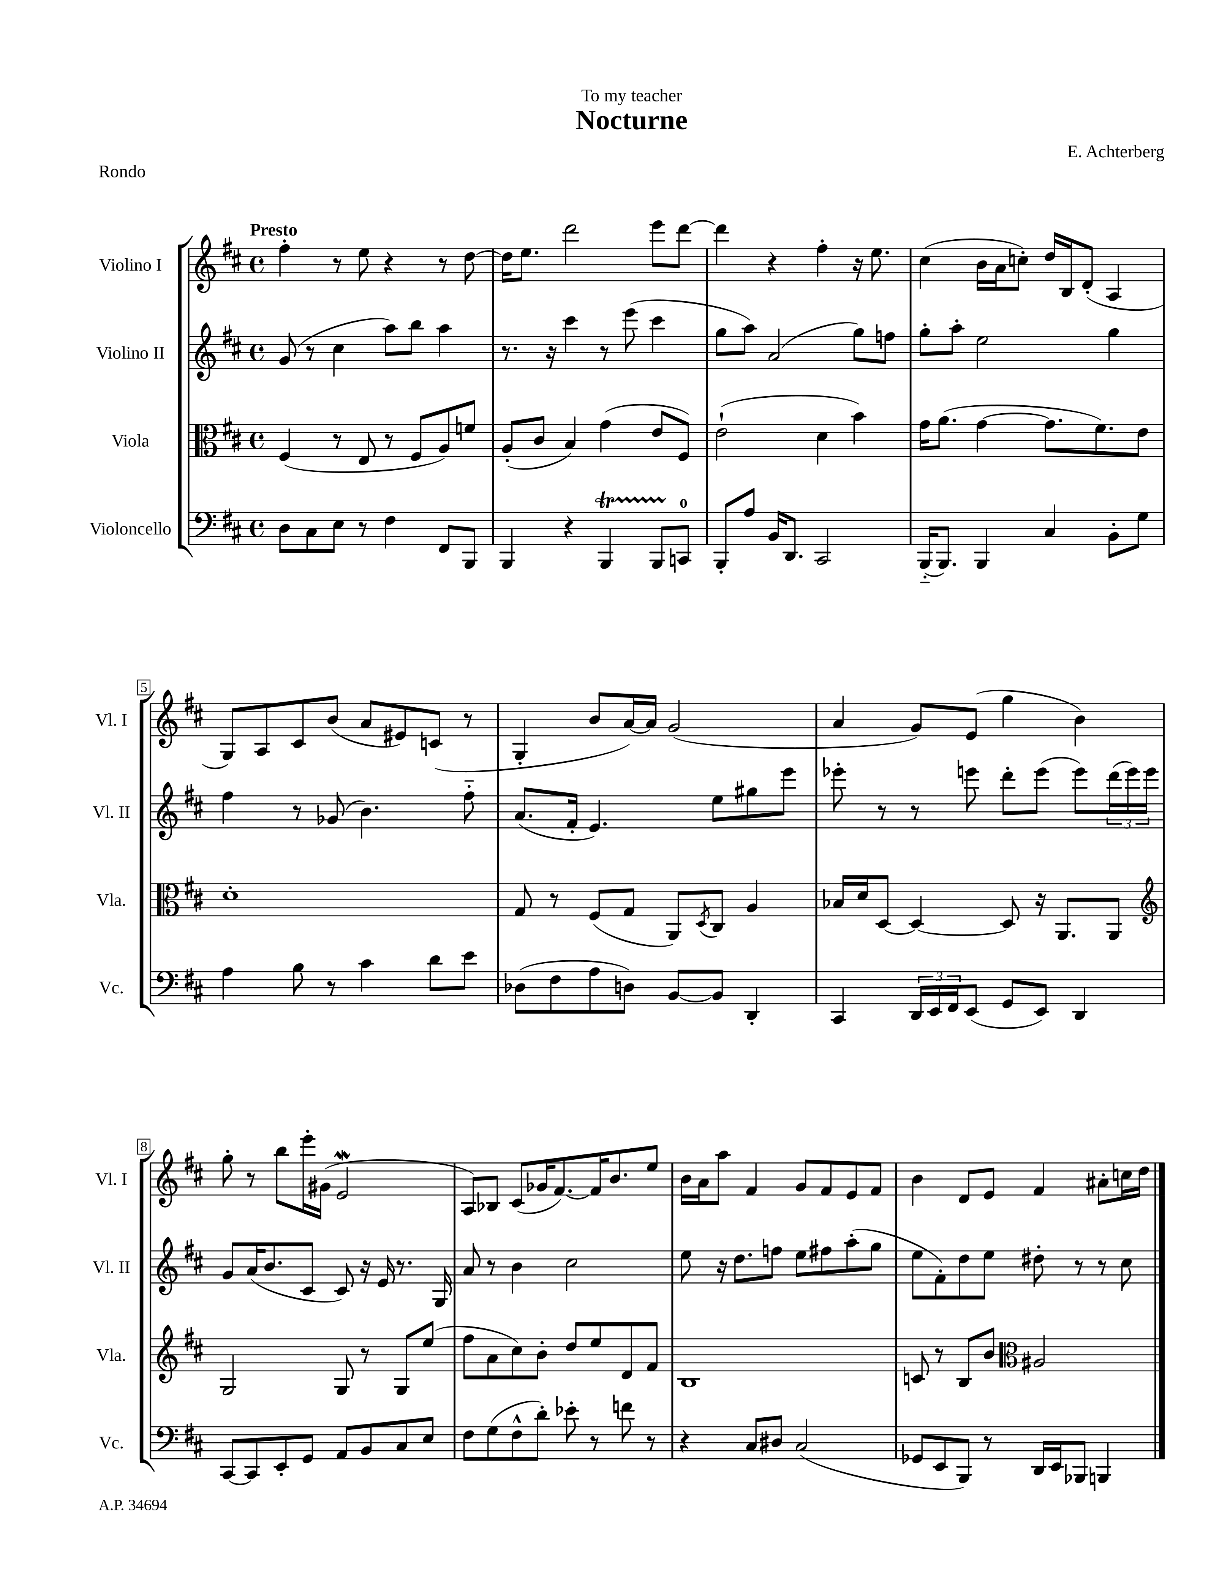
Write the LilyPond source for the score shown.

\header { title = "Nocturne" composer = "E. Achterberg" dedication = "To my teacher" piece = "Rondo" }
<<
\new StaffGroup <<
\new Staff = "s0" \with { instrumentName = "Violino I" shortInstrumentName = "Vl. I" } {
    \clef treble \key d \major \defaultTimeSignature \time 4/4 \tempo "Presto"
    fis''4-. r8 e''8 r4 r8 d''8~ |
    d''16 e''8. d'''2 e'''8 d'''8~ |
    d'''4 r4 fis''4-. r16 e''8. |
    cis''4( b'16 a'16 c''8-.) d''16 b16 d'8-.( a4 |
    g8) a8 cis'8 b'8( a'8 eis'8) c'8( r8 |
    g4-. b'8 a'16~) a'16 g'2( |
    a'4 g'8) e'8( g''4 b'4) |
    g''8-. r8 b''8 e'''16-. gis'16( e'2\mordent |
    a8) bes8 cis'8( ges'16 fis'8.~) fis'16 b'8. e''8 |
    b'16 a'16 a''8 fis'4 g'8 fis'8 e'8 fis'8 |
    b'4 d'8 e'8 fis'4 ais'8-. c''16 d''16 \bar "|." |
}
\new Staff = "s1" \with { instrumentName = "Violino II" shortInstrumentName = "Vl. II" } {
    \clef treble \key d \major \defaultTimeSignature \time 4/4
    g'8( r8 cis''4 a''8) b''8 a''4 |
    r8. r16 cis'''4 r8 e'''8( cis'''4 |
    g''8 a''8) a'2( g''8) f''8 |
    g''8-. a''8-. e''2 g''4 |
    fis''4 r8 ges'8( b'4.) fis''8-_ |
    a'8.( fis'16-. e'4.) e''8 gis''8 e'''8 |
    ees'''8-. r8 r8 e'''8 d'''8-. e'''8( e'''8) \tuplet 3/2 { d'''16( e'''16) e'''16 } |
    g'8 a'16( b'8. cis'8 cis'8) r16 e'16 r8. g16 |
    a'8 r8 b'4 cis''2 |
    e''8 r16 d''8. f''8 e''8 fis''8 a''8-.( g''8 |
    e''8 fis'8-.) d''8 e''8 dis''8-. r8 r8 cis''8 \bar "|." |
}
\new Staff = "s2" \with { instrumentName = "Viola" shortInstrumentName = "Vla." } {
    \clef alto \key d \major \defaultTimeSignature \time 4/4
    fis4( r8 e8 r8 fis8 a8) f'8 |
    a8-.( cis'8 b4) g'4( e'8 fis8) |
    e'2-!( d'4 b'4) |
    g'16 a'8.( g'4~ g'8. fis'8.) e'8 |
    d'1-. |
    g8 r8 fis8( g8 a,8) \acciaccatura { d8 } cis8 a4 |
    bes16 d'16 d8~ d4~ d8 r16 a,8. a,8 |
    \clef treble g2 g8 r8 g8 e''8( |
    fis''8 a'8 cis''8) b'8-. d''8 e''8 d'8 fis'8 |
    b1 |
    c'8 r8 b8 b'8 \clef alto ais2 \bar "|." |
}
\new Staff = "s3" \with { instrumentName = "Violoncello" shortInstrumentName = "Vc." } {
    \clef bass \key d \major \defaultTimeSignature \time 4/4
    d8 cis8 e8 r8 fis4 fis,8 b,,8 |
    b,,4 r4 b,,4\startTrillSpan b,,8 c,8-0\stopTrillSpan |
    b,,8-. a8 b,16 d,8. cis,2 |
    b,,16-_( b,,8.) b,,4 cis4 b,8-. g8 |
    a4 b8 r8 cis'4 d'8 e'8 |
    des8( fis8 a8 d8) b,8~ b,8 d,4-. |
    cis,4 \tuplet 3/2 { d,16 e,16 fis,16 } e,8( g,8 e,8) d,4 |
    cis,8~ cis,8 e,8-. g,8 a,8 b,8 cis8 e8 |
    fis8 g8( fis8-^ d'8-.) ees'8-. r8 f'8 r8 |
    r4 cis8 dis8 cis2( |
    ges,8 e,8 b,,8) r8 d,16 e,16 bes,,8 b,,4 \bar "|." |
}
>>
>>
\layout { \context { \Score \override BarNumber.stencil = #(make-stencil-boxer 0.1 0.3 ly:text-interface::print) } }
